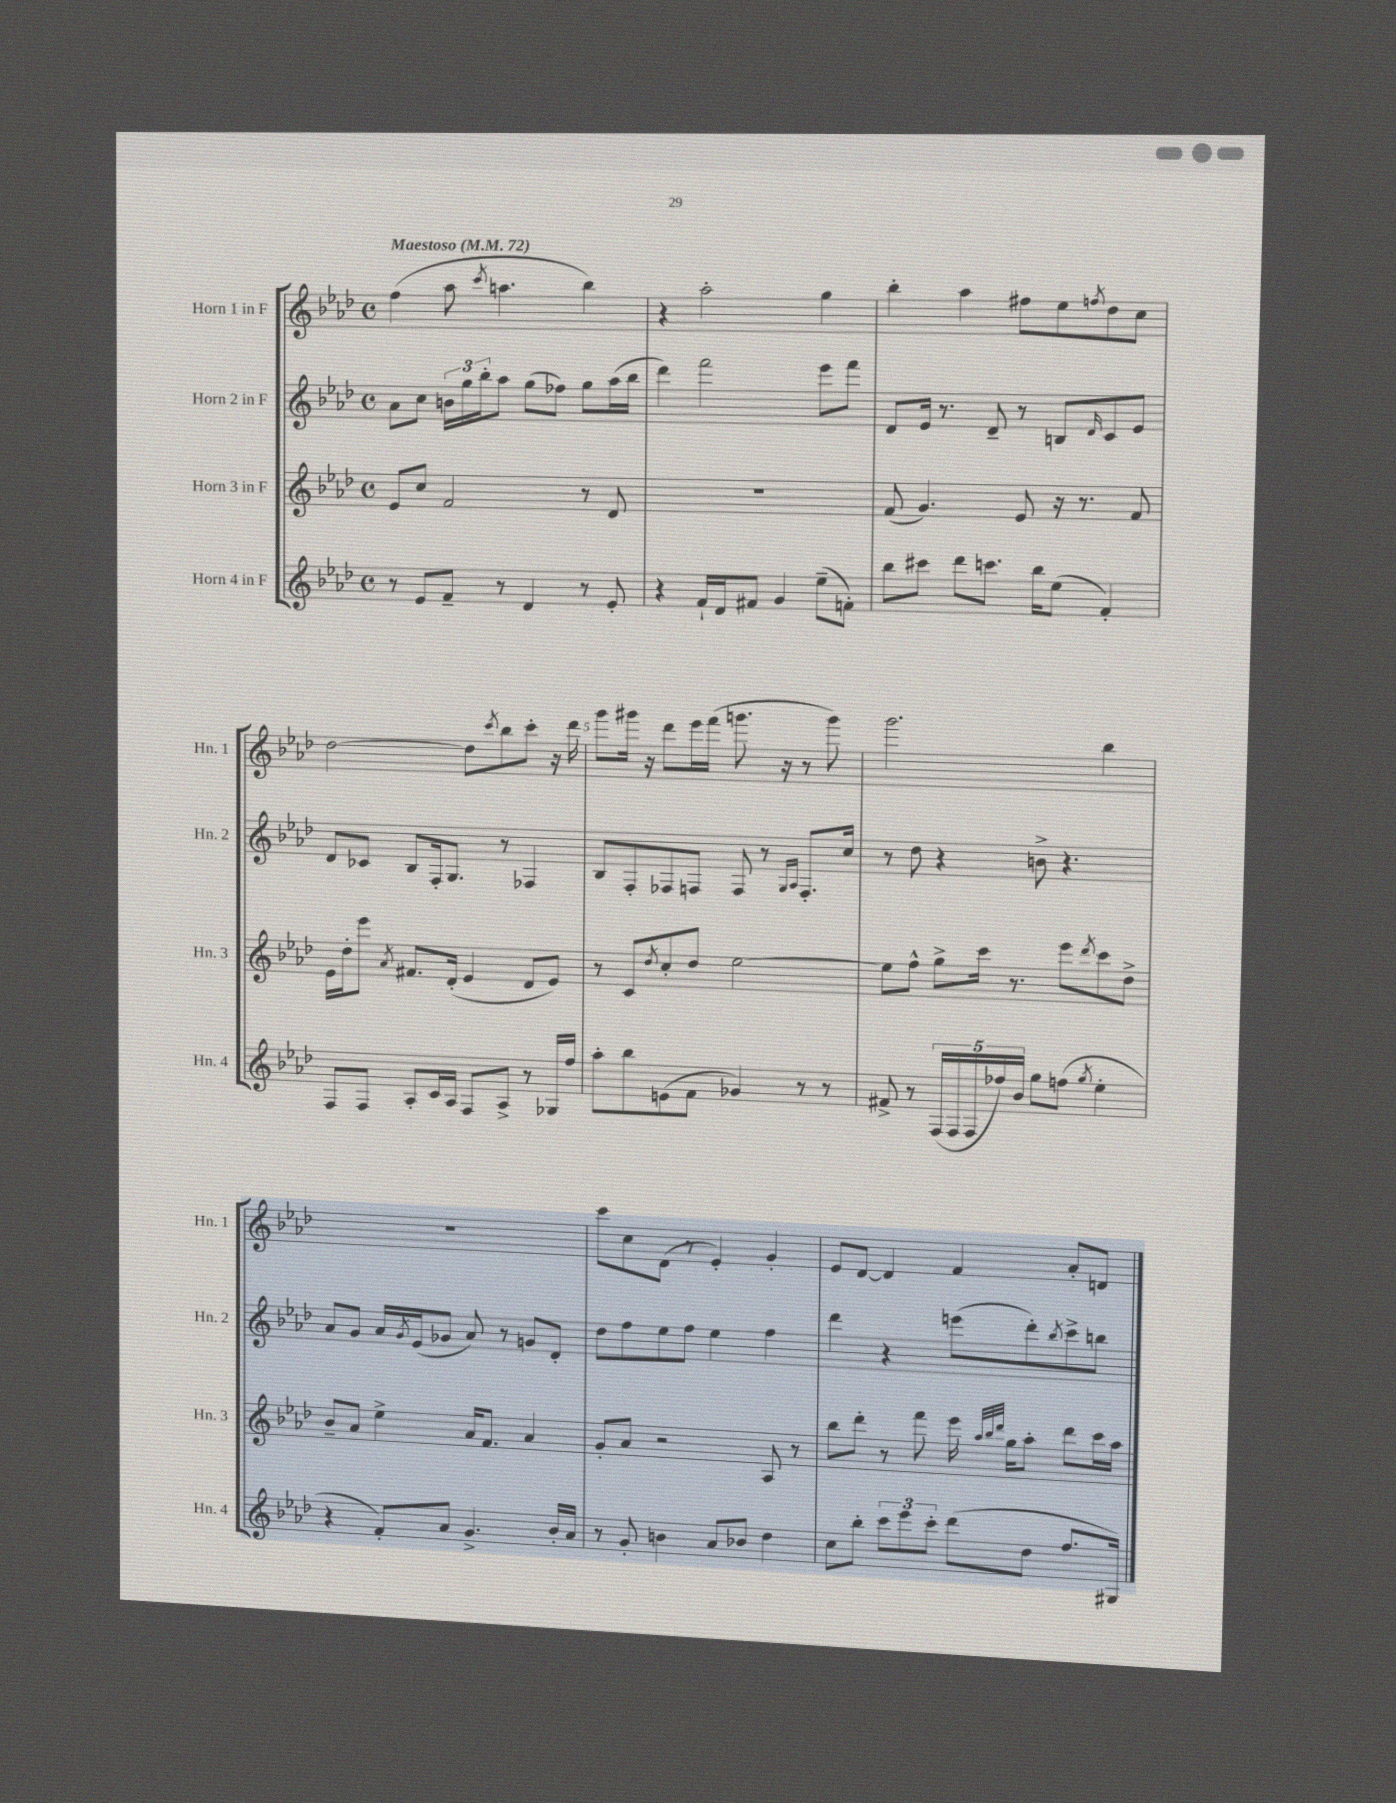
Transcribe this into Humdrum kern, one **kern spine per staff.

**kern	**kern	**kern	**kern
*staff4	*staff3	*staff2	*staff1
*clefG2	*clefG2	*clefG2	*clefG2
*k[b-e-a-d-]	*k[b-e-a-d-]	*k[b-e-a-d-]	*k[b-e-a-d-]
*M4/4	*M4/4	*M4/4	*M4/4
*met(c)	*met(c)	*met(c)	*met(c)
*MM72	*MM72	*MM72	*MM72
8r	8e-	8a-	(4ff
8e-	8cc	8cc	.
8f~	2f	24b	8aa-
.	.	24gg	.
.	.	24bb-'	.
.	.	.	8qccc
8r	.	8aa-	4.aa
4d-	.	(8gg	.
.	.	8ff-)	.
8r	8r	8gg	4bb-)
8e-'	8d-	(16aa-	.
.	.	16bb-	.
=	=	=	=
4r	1r	4ddd-)	4r
16f`	.	2fff	2aa-'
16d-	.	.	.
8f#	.	.	.
4g	.	.	.
(8ee-~	.	8eee-	4gg
8f')	.	8fff	.
=	=	=	=
8bb-	(8f	8d-	4bb-'
8ccc#	4.g)	16e-	.
.	.	8.r	.
8ddd-	.	.	4aa-
8.ccc	.	8d-~	.
.	8e-	8r	8ff#
16bb-	.	.	.
(8ee-	16r	8B	8ee-
.	8.r	.	.
.	.	16qqd-	8qff
4f')	.	8c	8dd-
.	8f	8e-	8cc
=	=	=	=
8F	16e-	8d-	[2dd-
.	16dd-'	.	.
8F	8eee-	8c-	.
.	8qa-	.	.
8A-'	8.f#	8B-	.
16c	.	16F'	.
16A-	(16d-'	8.G	.
8F	4e-	.	8dd-]
.	.	.	8qccc
8A-^	.	8r	8bb-
8r	8d-	4F-	8ccc'
16G-	8e-)	.	16r
16ff	.	.	16ddd-
=	=	=	=
8aa-'	8r	8B-	8ggg
8bb-	8c	8F'	16ggg#
.	.	.	16r
.	8qdd-	.	.
(8e	8cc'	8F-	8ddd-
8f	8dd-	8F	16eee-
.	.	.	(16fff
4g-)	[2ee-	8F	8.ggg
.	.	8r	.
.	.	.	16r
.	.	16qqG	.
.	.	16qqA-	.
8r	.	8.F'	8r
8r	.	.	8ggg)
.	.	16cc	.
=	=	=	=
8f#^	8ee-]	8r	2.ggg
8r	8ff^^	8dd-	.
(20F	8gg^	4r	.
20F	.	.	.
20F	.	.	.
.	16ccc	.	.
20ff-)	.	.	.
.	8.r	.	.
20b-	.	.	.
8gg	.	8b^	.
(8ff	8eee-	4.r	.
8qgg	8qddd-	.	.
4ee-'	8ccc	.	4bb-
.	8dd-^	.	.
=	=	=	=
4r	8b-~	8a-	1r
.	8a-	8g	.
8f')	4ee-^	16a-	.
.	.	8qg	.
.	.	(16e-	.
8a-	.	8g-	.
4.g^	16a-	8a-)	.
.	8.f	.	.
.	.	8r	.
.	4a-	8g	.
16b-'	.	8d-'	.
16a-	.	.	.
=	=	=	=
8r	8g'	8dd-	8ccc
8g'	8a-	8ff	8cc
4b	2r	8ee-	(8d-
.	.	8ff	8r
8a-	.	4ee-	4e-')
8b-	.	.	.
4dd-	8A-	4ff	4g'
.	8r	.	.
=	=	=	=
8cc	8bb-	4ddd-	8e-
8bb-'	8ddd-'	.	[8d-
12ccc	8r	4r	4d-]
12eee-	.	.	.
.	8fff	.	.
12ccc'	.	.	.
(8ddd-	16eee-	(8eee	4f
.	32qqaa-	.	.
.	32qqbb-	.	.
.	32qqddd-	.	.
.	16gg	.	.
8dd-	8aa-'	8ddd-')	.
.	.	8qbb-	.
8.ff	8ddd-	8ccc^	8a-'
.	16ccc	8bb	8d
16G#)	16aa-	.	.
==	==	==	==
*-	*-	*-	*-
